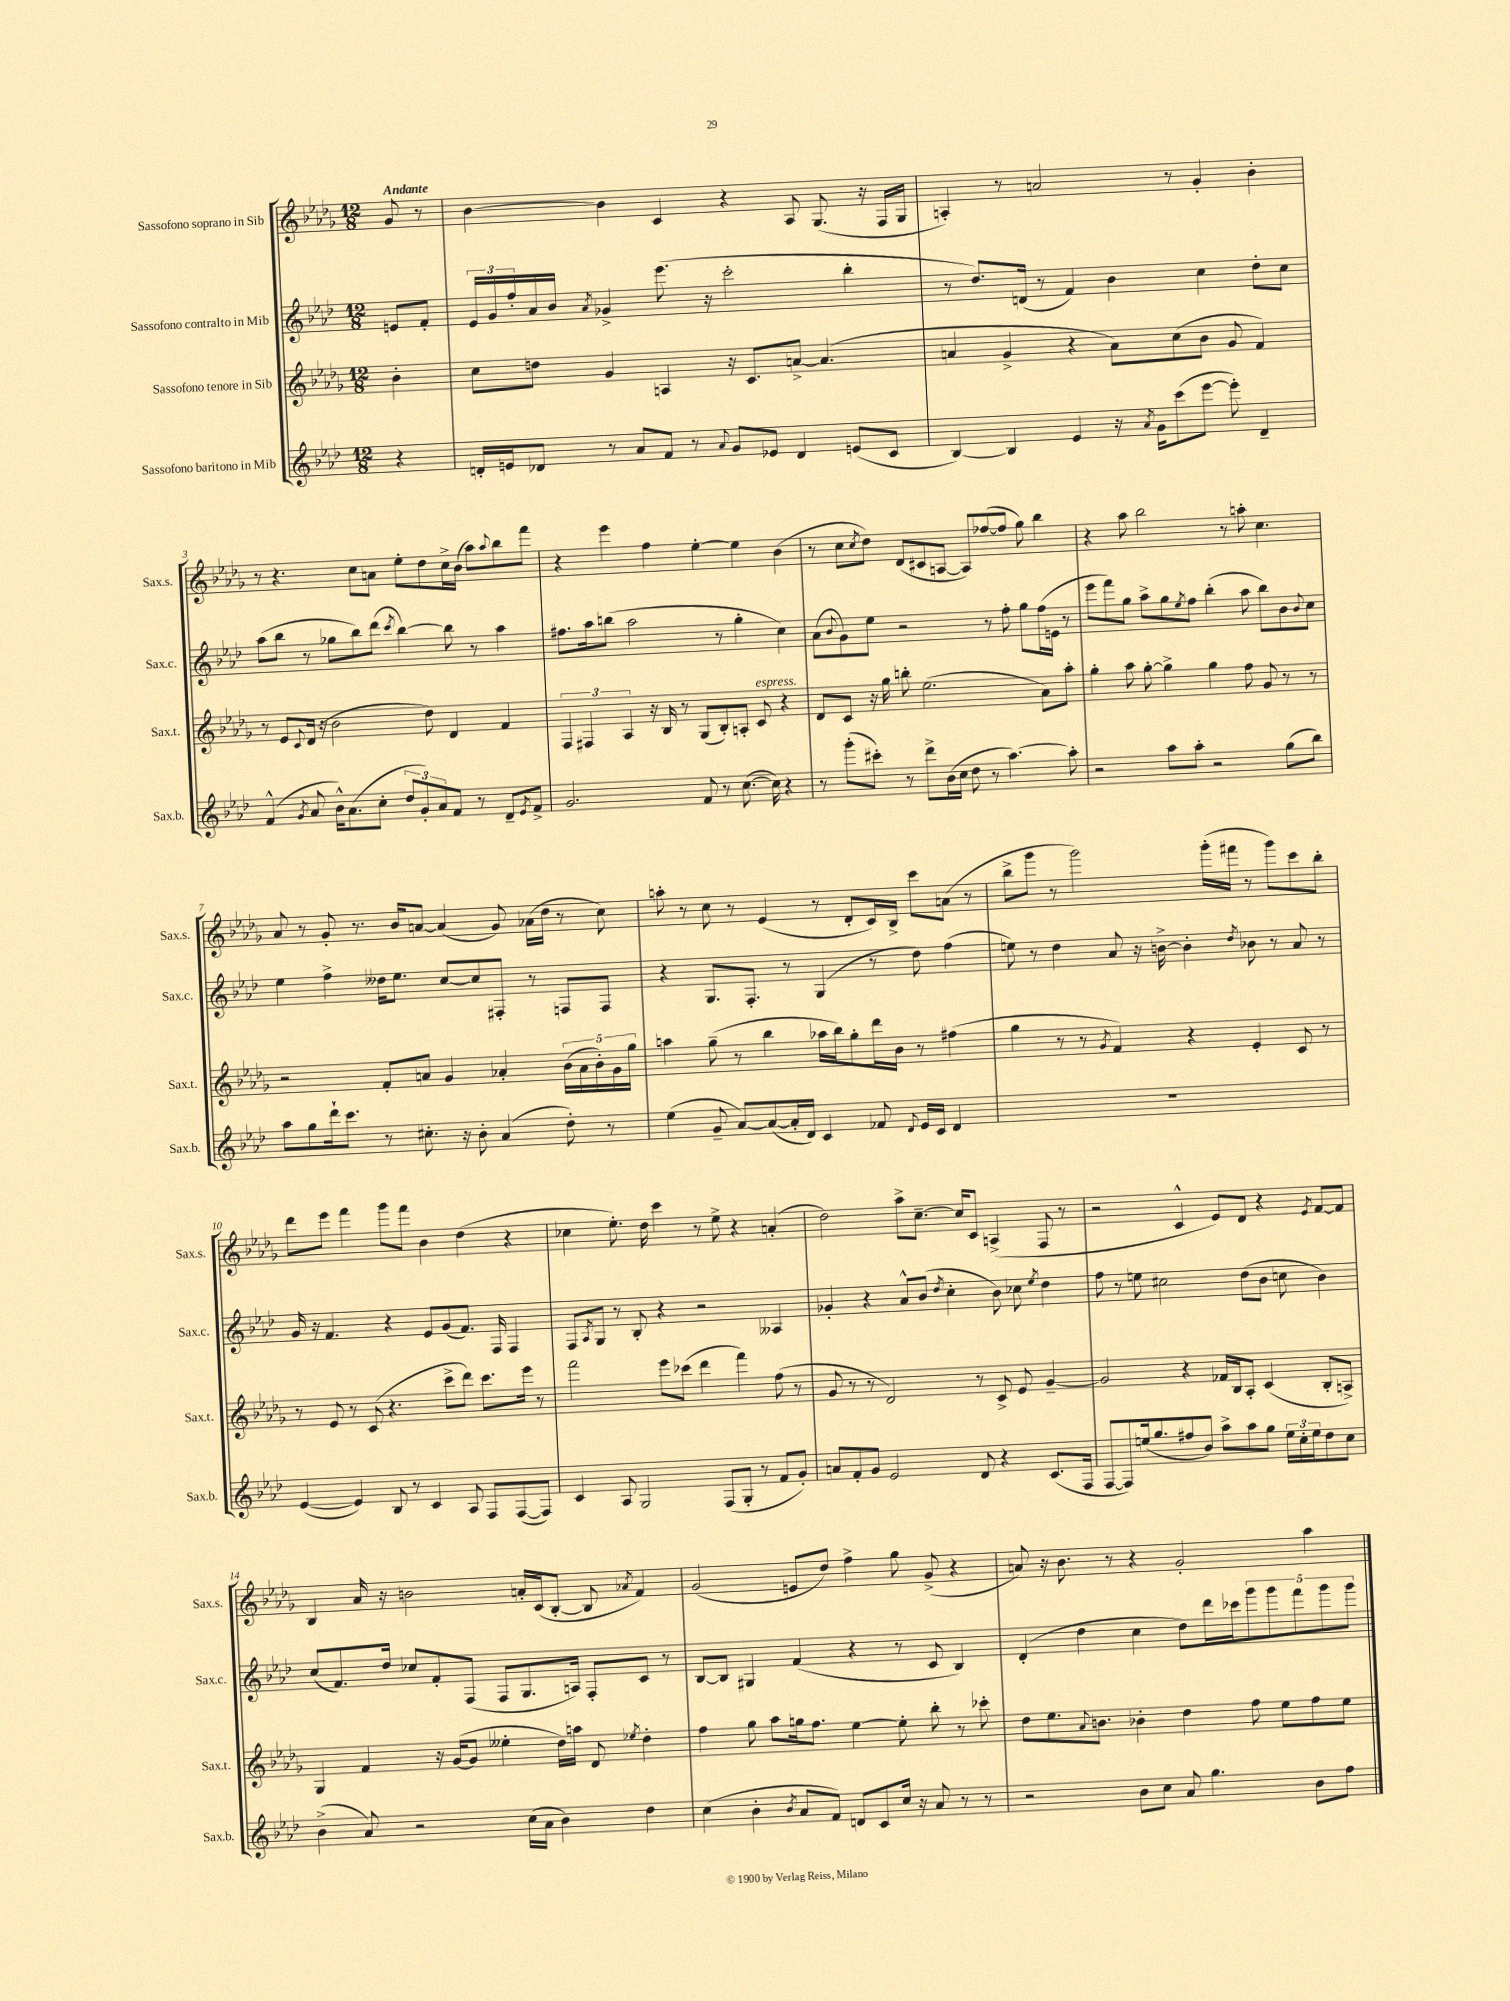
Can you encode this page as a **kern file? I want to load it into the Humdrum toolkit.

**kern	**kern	**kern	**kern
*part4	*part3	*part2	*part1
*staff4	*staff3	*staff2	*staff1
*I"Sassofono baritono in Mib	*I"Sassofono tenore in Sib	*I"Sassofono contralto in Mib	*I"Sassofono soprano in Sib
*I'Sax.b.	*I'Sax.t.	*I'Sax.c.	*I'Sax.s.
*clefG2	*clefG2	*clefG2	*clefG2
*k[b-e-a-d-]	*k[b-e-a-d-g-]	*k[b-e-a-d-]	*k[b-e-a-d-g-]
*M12/8	*M12/8	*M12/8	*M12/8
=	=	=	=
!	!	!	!LO:TX:a:B:t=Andante
4r	4b-'\	8en/L	8g-/
.	.	8f'/J	8r
=1	=1	=1	=1
16dn'/LL	8cc\L	24e-/LL	[4b-\
.	.	24g/	.
16en/J	.	.	.
.	.	24ff'/	.
8d-X/J	8ddn\J	16a-/	.
.	.	16b-/JJ	.
.	.	8qa-/	.
8r	4g-/	4g-X^/	4b-\]
8a-/L	.	.	.
8f/J	4An/	(8.eee-\	4c/
8r	.	.	.
.	.	16r	.
8qqa-/	.	.	.
8g/L	16r	2ccc'\	4r
.	8.c/L	.	.
8e-X/J	.	.	.
4d-/	[8an^/J	.	8A-/
.	(4.a/]	.	(8.G-/
(8en/L	.	4bb-'\	.
.	.	.	16r
8c/J	.	.	16F/LL
.	.	.	16G-/JJ
=2	=2	=2	=2
[4B-/)	4an/	8r	4An'/)
.	.	8.dd-/L)	.
4B-/]	4g-^/	.	8r
.	.	(16dn/Jk	.
.	.	8r	2an/
4e-/	4r	4f/)	.
16r	8a\L)	4b-\	.
8qa-/	.	.	.
16g\KL	.	.	.
(8ccc\	(8cc\	.	8r
[8eee-\J	8b-\J	4cc\	4g-'/
8eee-'\])	8g-/	.	.
4d-~/	4f/)	8dd-'\L	4b-'\
.	.	8cc\J	.
!!LO:LB:g=z
=3	=3	=3	=3
(4f^^/	8r	(8aa-\L	8r
.	8e-/L	8bb-\J	4.r
8qg/	8qqc/	.	.
8a-/	(16d-/Jk	8r	.
.	16r	.	.
16b-^^\KL)	2b-\	8gg-X\L	.
(8.a-\	.	.	.
.	.	8bb-\)	8cc\L
8cc'\J	.	(8ddd-\J	8an\J
.	.	8qccc/	.
12dd-/L	.	[4bb-\)	8ee-'\L
12g'/)	.	.	.
.	8dd-\)	.	8dd-\
12a-/	.	.	.
8f/J	4d-/	8bb-\]	16cc^\L
.	.	.	(16b-\JJ
8r	.	8r	8aa-\L)
.	.	.	8qqaa-/
8d-~/L	4f/	4aa-\	8bb-\
8qe-/	.	.	.
8f^/J	.	.	8fff\J
=4	=4	=4	=4
2.g/	6F/	8.ff#X\L	4r
.	6F#X/	.	.
.	.	16aa-\k	.
.	.	(8bbn\J	4eee-\
.	6A-/	.	.
.	.	2aa-\	.
.	16r	.	4ff\
.	16B-/	.	.
.	8r	.	.
8f/	(8G-/L	.	[4ee-'\
8r	8B-'/)	8r	.
([8.cc\	8An'/J	4gg'\	4ee-\]
!	!LO:TX:a:i:t=espress.	!	!
.	8c/	.	.
16cc\])	.	.	.
4r	4r	4cc\)	(4b-\
=5	=5	=5	=5
8r	8d-/L	(8a-\L	8r
.	.	8qqb-/	.
(8ggg'\L	8c/J	8g\)	8cc\L
.	.	.	8qcc/
8ccc#X'\J)	16r	8ee-\J	8dd-\J)
.	16gg-\	.	.
8r	8bbn'\	2r	(8d-/L
8ddd-^\L	(2.ee-\	.	8c#X/
(16b-\L	.	.	[8An/J
16cc\JJ	.	.	.
8dd-\	.	.	8A/L])
8r	.	8r	([8ff-X/
[4.aa-\)	.	8ff'\	8ff-/J]
.	.	8gg\L	8gg-\)
.	8a-\L)	(16ff\L	4bb-\
.	.	16en\JJ	.
8aa-'\]	8aa-'\J	8r	.
=6	=6	=6	=6
2r	4gg-'\	8eee-\L	4r
.	.	8fff\)	.
.	8aa-\	8gg\J	8aa-\
.	[8gg-'\	8aa-^\L	2bb-\
8aa-\L	4gg-^\]	8gg\	.
.	.	8qee-/	.
8aa-'\J	.	8ff\J	.
2r	4gg-\	(4bb-'\	.
.	.	.	8r
.	8ff\	8aa-\	8aan'\
.	8g-/	8bb-\L)	4.cc\
(8gg\L	8r	8b-\	.
.	.	8qqb-/	.
8bb-\J)	8r	8cc\J	.
!!LO:LB:g=z
=7	=7	=7	=7
8aa-\L	2r	4ee-\	8a-/
8gg\	.	.	8r
16ddd-`\k	.	4ff^\	8g-'/
8.ccc\J	.	.	.
.	.	.	8.r
8r	8f'/L	16dd--X\KL	.
.	.	8.ee-\J	16b-/KL
8.cc#X'\	8an/J	.	[8an/J
.	4g-/	[8cc/L	(4a/]
16r	.	.	.
8b-'\	.	8cc/]	.
(4a-/	4a-X'/	8F#X'/J	8g-/)
.	.	8r	(16a-X\LL
.	.	.	16dd-\JJ
8dd-'\)	(20b-\LL	8Fn/L	8r
.	20a-\	.	.
.	20b-'\)	.	.
8r	.	8F/J	8cc\)
.	20g-\	.	.
.	20gg-\JJ	.	.
=8	=8	=8	=8
(4ee-\	4aan\	4r	8aan'\
.	.	.	8r
8g~/	(8gg-~\	8.G/L	8cc\
[8a-/L)	8r	.	8r
.	.	8.F'/J	.
(8a-/_	4bb-\	.	(4e-/
16a-'/L]	.	8r	.
16d-/JJ)	.	.	.
4c/	16aa-X\LL	(4G/	8r
.	16bb-\J)	.	.
.	8gg-'\	.	8d-'/L
8f-X/	16ddd-\L	8r	16c/L)
.	16b-\JJ	.	16B-^/JJ
8qqd-/	.	.	.
16e-/LL	8r	8dd-\)	8ccc\L
16c/JJ	.	.	.
4d-/	(4ff#X\	(4ff\	(8an\J
.	.	.	8r
=9	=9	=9	=9
1.r	4gg-\	8een\)	8bb-^\L
.	.	8r	8ggg-\J
.	8r	4dd-\	8r
.	8r	.	2ggg-\)
.	8qg-/	.	.
.	4f/)	8a-/	.
.	.	16r	.
.	.	[16bn^\	.
.	4r	4b'\]	.
.	.	.	(16ggg-'\LL
.	.	.	16fff#X\JJ
.	.	8qdd-/	.
.	4e-'/	8b-X\	8r
.	.	8r	8ggg-\L)
.	8c/	8a-/	8ccc\
.	8r	8r	8bb-'\J
!!LO:LB:g=z
=10	=10	=10	=10
([4e-/	8r	16g/	8ddd-\L
.	.	16r	.
.	8e-/	4.f/	8eee-\J
4e-/])	8r	.	4fff\
.	(8c/	.	.
8B-/	4.r	4r	8ggg-\L
8r	.	.	8fff\J
4c/	.	8e-/L	4b-\
.	8ccc^\L	(8g/	.
8A-/	8ddd-\J)	8.f/J)	(4dd-\
8F/L	8.ccc\L	.	.
.	.	16F/	.
([8F/	.	4F/	4r
.	16eee-\Jk	.	.
8F/J])	8r	.	.
=11	=11	=11	=11
4c/	2fff\	8F/L	4cc-X\
.	.	8qA-/	.
.	.	8G/J	.
8A-/	.	8r	8.ee-'\)
2G/	.	8B-'/	.
.	.	.	16dd-\
.	8eee-\L	4r	4ccc\
.	(8ccc-X\J	.	.
.	4ddd-\	2r	8r
(8F/L	.	.	8ee-^\
8G'/J	4fff\)	.	4r
8r	.	.	.
8f/L	(8ff\	4A--X/	(4an'/
8g'/J)	8r	.	.
=12	=12	=12	=12
8an/L	8g-/	4g-X'/	2dd-\)
8f'/	8r	.	.
8g/J	8r	4r	.
2e-/	2d-/)	.	.
.	.	8a-^^/L	8aa-^\L
.	.	(8b-/J	[8.cc~\J
.	.	8qdd-/	.
.	.	4cc'\	.
.	.	.	16cc/KL]
8d-/	8r	.	8c/J
4r	8c^/	8b-\)	(4An^/
.	8e-/	8cc-X\	.
.	.	8qee-/	.
(8.c/L	[4g-~/	4dd-\	8F/
.	.	.	8r
16F/Jk	.	.	.
=13	=13	=13	=13
[8F/L	2g-/]	8ff\	2r
8F/])	.	8r	.
(16een/k	.	8een\	.
8.gg/	.	.	.
.	.	2cc#X\	.
8ff#X/	4r	.	4c^^/
8b-/J)	.	.	.
8aa-^\L	16f-X/LL	.	8e-/L)
.	16B-/J	.	.
8aa-\	8A-'/J	(8dd-\L	8d-/J
8gg\J	(4c/	8b-\J	4r
24ee\LL	.	8ccn\	.
24cc'\	.	.	.
24ee\J	.	.	.
.	.	.	8qe-/
8dd-\	8B-'/L	4b-\)	[8f/L
8cc\J	8An^/J)	.	8f/J]
!!LO:LB:g=z
=14	=14	=14	=14
(4b-^\	4G-/	(8cc/L	4B-/
.	.	8.f/)	.
8a-/)	4f/	.	16a-/
.	.	16dd-/Jk	16r
2r	.	8cc-X/L	2bn\
.	16r	8f'/	.
.	([16g-/KL	.	.
.	8g-/J]	(8F/J	.
.	4ee--X'\	8F/L	.
(16cc\LL	.	8.G/	16an'/LL
16a-\JJ	.	.	(16c/J
4b-\)	16dd-\LL)	.	[8B-'/J
.	16aan\JJ	16An/Jk)	.
.	8d-/	8F'/L	8B-/]
.	8qee-X/	.	8qa-X/
4dd-\	4dd-'\	8c/J	4f/)
.	.	8r	.
=15	=15	=15	=15
(4cc\	4ff\	[8B-/L	(2g-/
.	.	8B-/J]	.
4b-'\	8gg-\	4G#X/	.
.	8aa-\L	.	.
8qb-/	.	.	.
8a-/L	16ggn\k	(4f/	8en/L
.	8.ff\J	.	.
8f/J)	.	.	8dd-/J)
8dn/L	[4ee-\	4r	4ff^\
8c/	.	.	.
16cc/Jk	8ee-'\]	8r	8gg-\
16r	.	.	.
8a-/	8bb-'\	8c/	(8g-^/
8r	8r	4B-/)	4r
8r	8ccc-X'\	.	.
=16	=16	=16	=16
2r	8dd-\L	(4d-'/	8an/)
.	8.ee-\	.	16r
.	.	.	8.b-\
.	.	4dd-\	.
.	8qqa-/	.	.
.	8.bn\J	.	.
.	.	.	8r
8b-\L	4b-X'\	4cc\	4r
8cc\J	.	.	.
8a-/	4dd-\	8dd-\L)	2g-'/
4.gg\	.	16ddd-\L	.
.	.	16ccc-X\J	.
.	8ff\	10ggg\	.
.	.	10ggg\	.
.	8ee-\L	.	.
.	.	10fff\	.
8b-\L	8ff\	.	4aa-\
.	.	10ggg\	.
8ff\J	8ee-\J	.	.
.	.	10ggg\J	.
==	==	==	==
*-	*-	*-	*-
